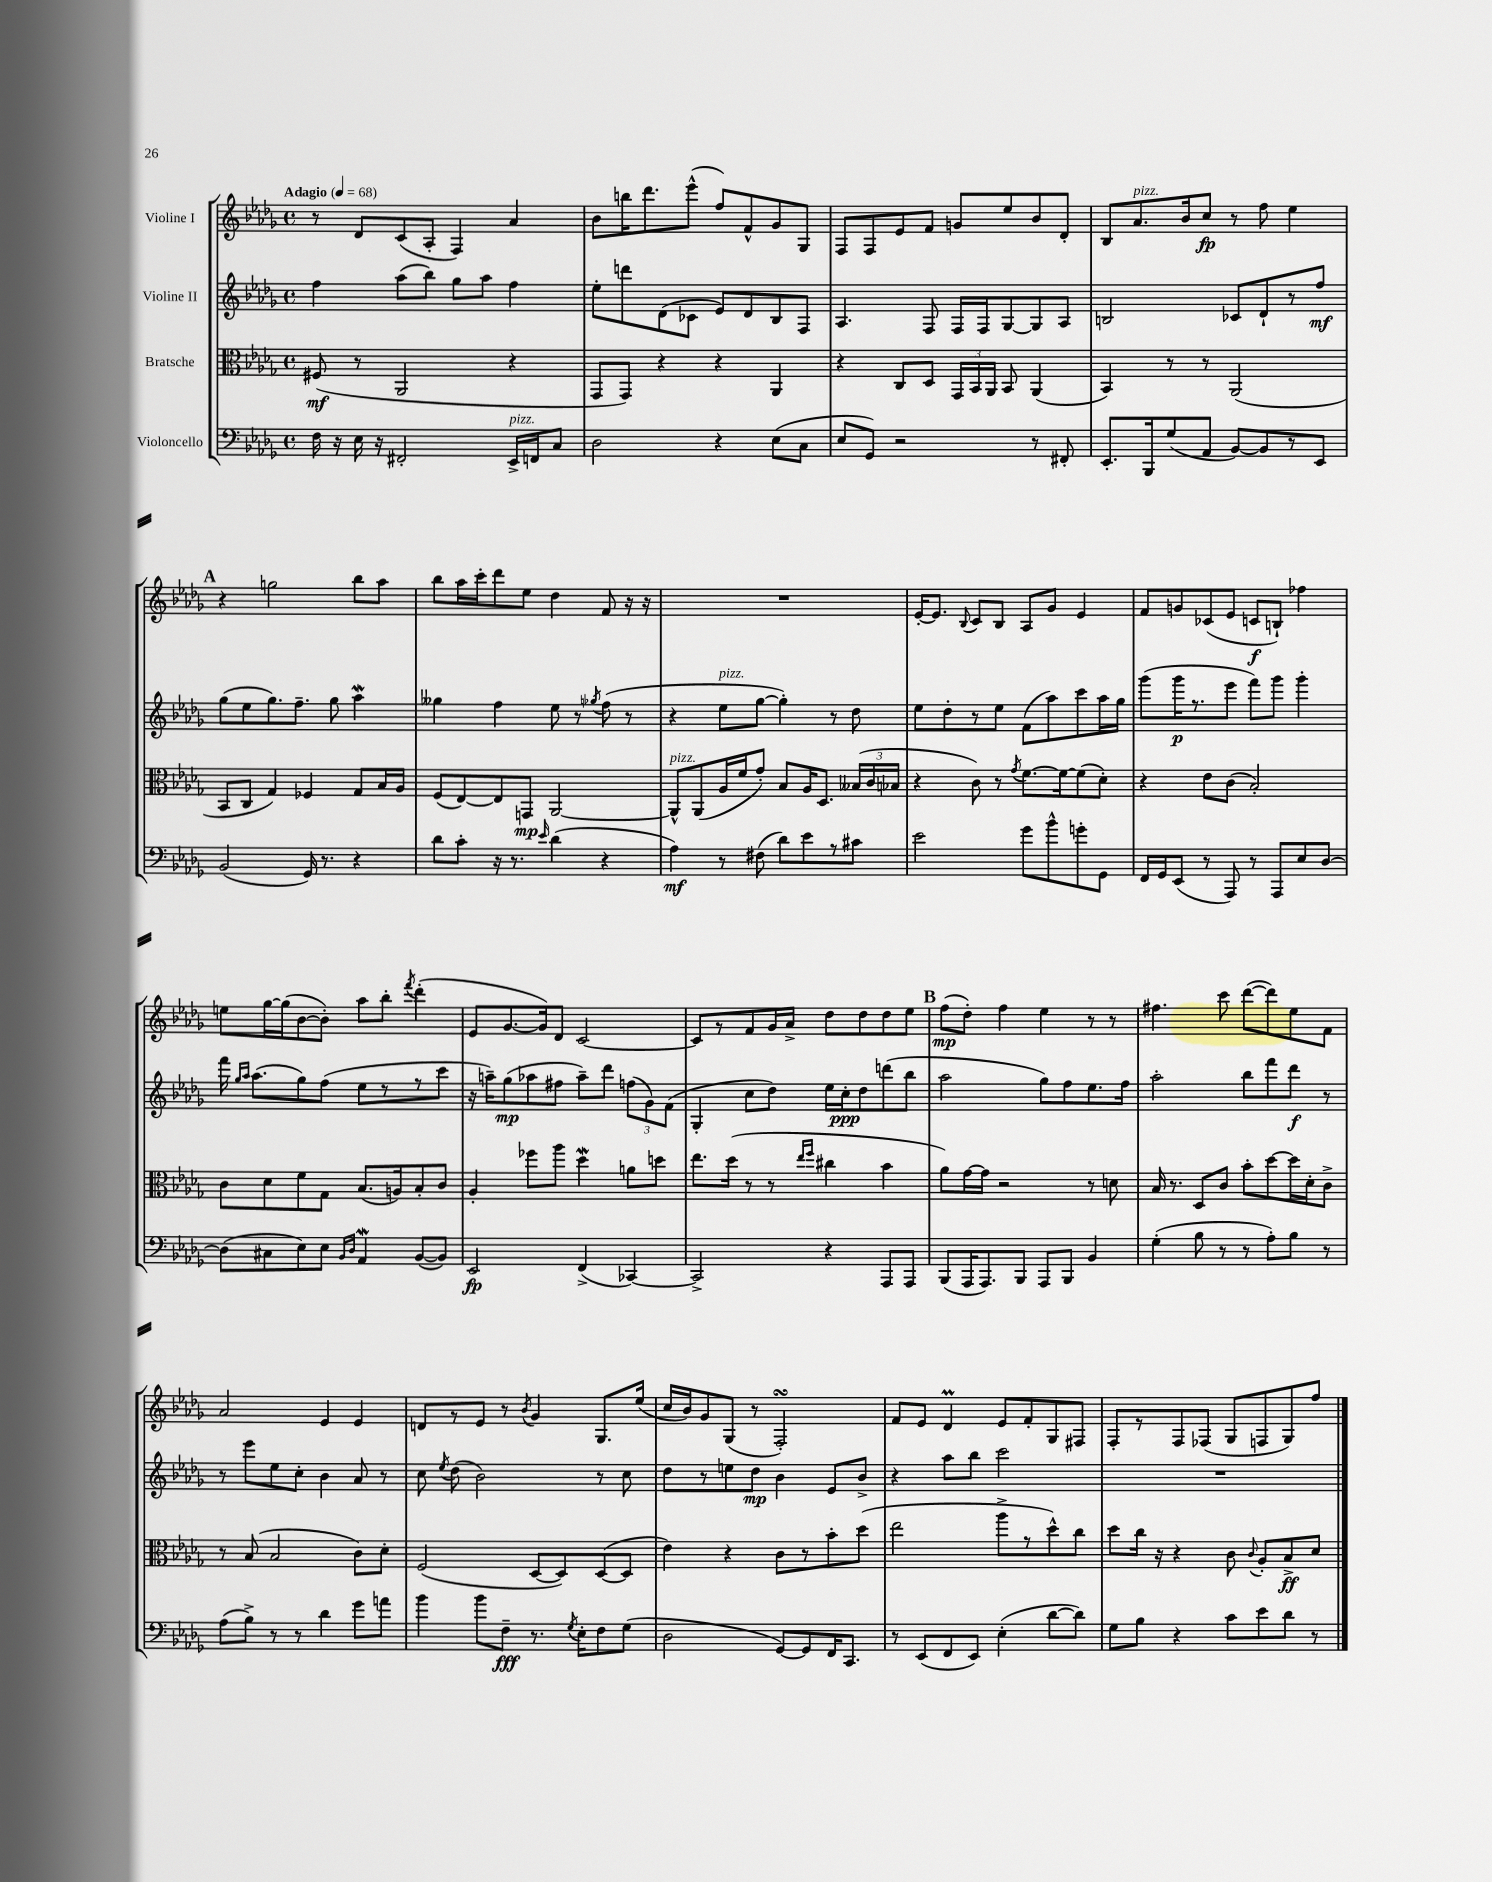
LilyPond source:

<<
\new StaffGroup <<
\new Staff = "s0" \with { instrumentName = "Violine I" } {
    \clef treble \key des \major \defaultTimeSignature \time 4/4 \tempo "Adagio" 4 = 68
    \autoBeamOff r8 des'8[ c'8( aes8]-. f4) aes'4 |
    bes'8[ b''16 des'''8. ees'''8]-^( f''8[) f'8-^ ges'8 ges8] |
    f8[ f8 ees'8 f'8] g'8[ ees''8 bes'8 des'8]-. |
    bes8[ aes'8.^\markup { \italic "pizz." } bes'16 c''8]\fp r8 f''8 ees''4 |
    \mark \markup { \bold "A" } r4 g''2 bes''8[ aes''8] |
    bes''8[ aes''16 c'''16-. des'''8 ees''8] des''4 f'8 r16 r16 |
    R1 |
    ees'16[~-. ees'8.] \appoggiatura { bes8 } c'8[ bes8] aes8[ ges'8] ees'4 |
    f'8[ g'8 ces'8( ees'8] c'8[\f b8]-!) fes''4 |
    e''8[ ges''16~ ges''16( bes'8~ bes'8]-.) aes''8[ bes''8]-. \acciaccatura { f'''8 } des'''4-.( |
    ees'8[ ges'8.~ ges'16) des'8] c'2~ |
    c'8[ r8 f'8 ges'16 aes'16]-> des''8[ des''8 des''8 ees''8] |
    \mark \markup { \bold "B" } f''8[\mp( des''8]-.) f''4 ees''4 r8 r8 |
    fis''4. c'''8 des'''8[~( des'''8) ees''8 f'8] |
    aes'2 ees'4 ees'4 |
    d'8[ r8 ees'8] r8 \acciaccatura { bes'8 } ges'4 ges8.[ ees''16]( |
    c''16[ bes'16) ges'8 ges8]( r8 f2-.\turn) |
    f'8[ ees'8] des'4\prall ees'8[ f'8-. ges8 fis8] |
    f8[-. r8 f8 fes8]( ges8[ f8 ges8) f''8] \bar "|." |
}
\new Staff = "s1" \with { instrumentName = "Violine II" } {
    \clef treble \key des \major \defaultTimeSignature \time 4/4
    \autoBeamOff f''4 aes''8[( bes''8]) ges''8[ aes''8] f''4 |
    ees''8[-. d'''8 des'8( ces'8] ees'8[) des'8 bes8 f8] |
    aes4. f8 f16[ f16 ges8~ ges8 aes8] |
    b2 ces'8[ des'8-! r8 f''8]\mf |
    \mark \markup { \bold "A" } ges''8[( ees''8 ges''8.) f''8.]-- ges''8 aes''4\mordent |
    geses''4 f''4 ees''8 r8 \acciaccatura { ges''8 } f''8( r8 |
    r4 ees''8[^\markup { \italic "pizz." } ges''8]~ ges''4-.) r8 des''8 |
    ees''8[ des''8-. r8 ees''8] f'8[( aes''8) c'''8 aes''16 ges''16] |
    ges'''8[( ges'''16\p r8. ees'''8] f'''8[) ges'''8] ges'''4-. |
    f'''16 \grace { ges''16[ aes''16] } aes''8.[( ges''8) f''8]( ees''8[ r8 r8 c'''8] |
    r16 a''16[--) ges''8\mp( aes''8 fis''8] aes''8[--) des'''8] \tuplet 3/2 { f''8[( ges'8) f'8]( } |
    ges4-. c''8[ des''8]) ees''16[ c''16-.\ppp des''8 d'''8( bes''8] |
    \mark \markup { \bold "B" } aes''2 ges''8[) f''8 ees''8. f''16] |
    aes''2-. bes''8[ f'''8 des'''8]\f r8 |
    r8 ees'''8[ ees''8 c''8]-. bes'4 aes'8 r8 |
    c''8 \acciaccatura { ees''8 } des''8( bes'2) r8 c''8 |
    des''8[ r8 e''8 des''8]\mp bes'4 ees'8[ bes'8]-> |
    r4 aes''8[ bes''8] c'''2 |
    R1 \bar "|." |
}
\new Staff = "s2" \with { instrumentName = "Bratsche" } {
    \clef alto \key des \major \defaultTimeSignature \time 4/4
    \autoBeamOff fis8\mf( r8 aes,2 r4 |
    ges,8[ ges,8]) r4 r4 aes,4 |
    r4 c8[ des8] \tuplet 3/2 { ges,16[ bes,16 aes,16] } bes,8 aes,4( |
    bes,4) r8 r8 aes,2( |
    \mark \markup { \bold "A" } bes,8[ c8] ges4) fes4 ges8[ bes16 aes16] |
    f8[( ees8~) ees8 g,8]\mp aes,2~ |
    aes,8[-^^\markup { \italic "pizz." } aes,8( aes16 f'16 ges'8]-.) bes8[ aes16 des8.] \tuplet 3/2 { beses16[( c'16 bes16] } |
    r4 c'8) r8 \acciaccatura { ges'8 } f'8.[~ f'16~ f'8( des'8]-.) |
    r4 ees'8[ c'8]( bes2-.) |
    c'8[ des'8 f'8 ges8] bes8.[( a16) bes8-. c'8] |
    aes4-. fes''8[ aes''8] des''4\mordent a'8[ d''8] |
    ees''8.[ des''16]( r8 r8 \grace { ees''16[ f''16] } cis''4 bes'4 |
    \mark \markup { \bold "B" } aes'8[) ges'16~ ges'16] r2 r8 d'8 |
    bes16 r8. des8[ c'8] bes'8[-. des''8~ des''16 des'16-. c'8]-> |
    r8 bes8( bes2 c'8[) des'8]-. |
    f2( des8[~ des8) des8~( des8] |
    ees'4) r4 c'8[ r8 bes'8-. des''8]( |
    ees''2 aes''8[-> r8 des''8-^) c''8] |
    des''8[ c''16] r16 r4 c'8 \appoggiatura { c'8 } aes8[-. bes8->\ff des'8] \bar "|." |
}
\new Staff = "s3" \with { instrumentName = "Violoncello" } {
    \clef bass \key des \major \defaultTimeSignature \time 4/4
    \autoBeamOff f16 r16 ees16 r16 fis,2-. ees,16[->^\markup { \italic "pizz." } f,16 c8] |
    des2 r4 ees8[( c8] |
    ees8[ ges,8]) r2 r8 fis,8-. |
    ees,8.[-. bes,,16 ges8( aes,8] bes,8[~) bes,8 r8 ees,8] |
    \mark \markup { \bold "A" } bes,2( ges,16) r8. r4 |
    des'8[ c'8]-. r16 r8. \grace { ees'16 } des'4( r4 |
    aes4\mf) r8 fis8( des'8[) ees'8 r8 cis'8] |
    ees'2 ges'8[ bes'8-^ g'8-. ges,8] |
    f,16[ ges,16 ees,8]( r8 aes,,8) r8 aes,,8[ ees8 des8]~ |
    des8[( cis8 ees8) ees8] \grace { bes,16[ des16] } aes,4\mordent bes,8[~( bes,8]) |
    ees,2\fp f,4->( ces,4~) |
    ces,2-> r4 aes,,8[ aes,,8] |
    \mark \markup { \bold "B" } bes,,8[( aes,,16 aes,,8.) bes,,8] aes,,8[ bes,,8] bes,4 |
    ges4-.( bes8 r8 r8 aes8[-.) bes8] r8 |
    aes8[( bes8]->) r8 r8 des'4 ges'8[ a'8] |
    bes'4 bes'8[ f8]--\fff r8. \acciaccatura { ges8 } ees16[-. f8 ges8]( |
    des2 ges,8[~) ges,8 f,16 c,8.] |
    r8 ees,8[( f,8 ees,8]) ees4-.( des'8[~ des'8]) |
    ges8[ bes8] r4 c'8[ ees'8 des'8] r8 \bar "|." |
}
>>
>>
\layout { \context { \Score \remove "Bar_number_engraver" } }
